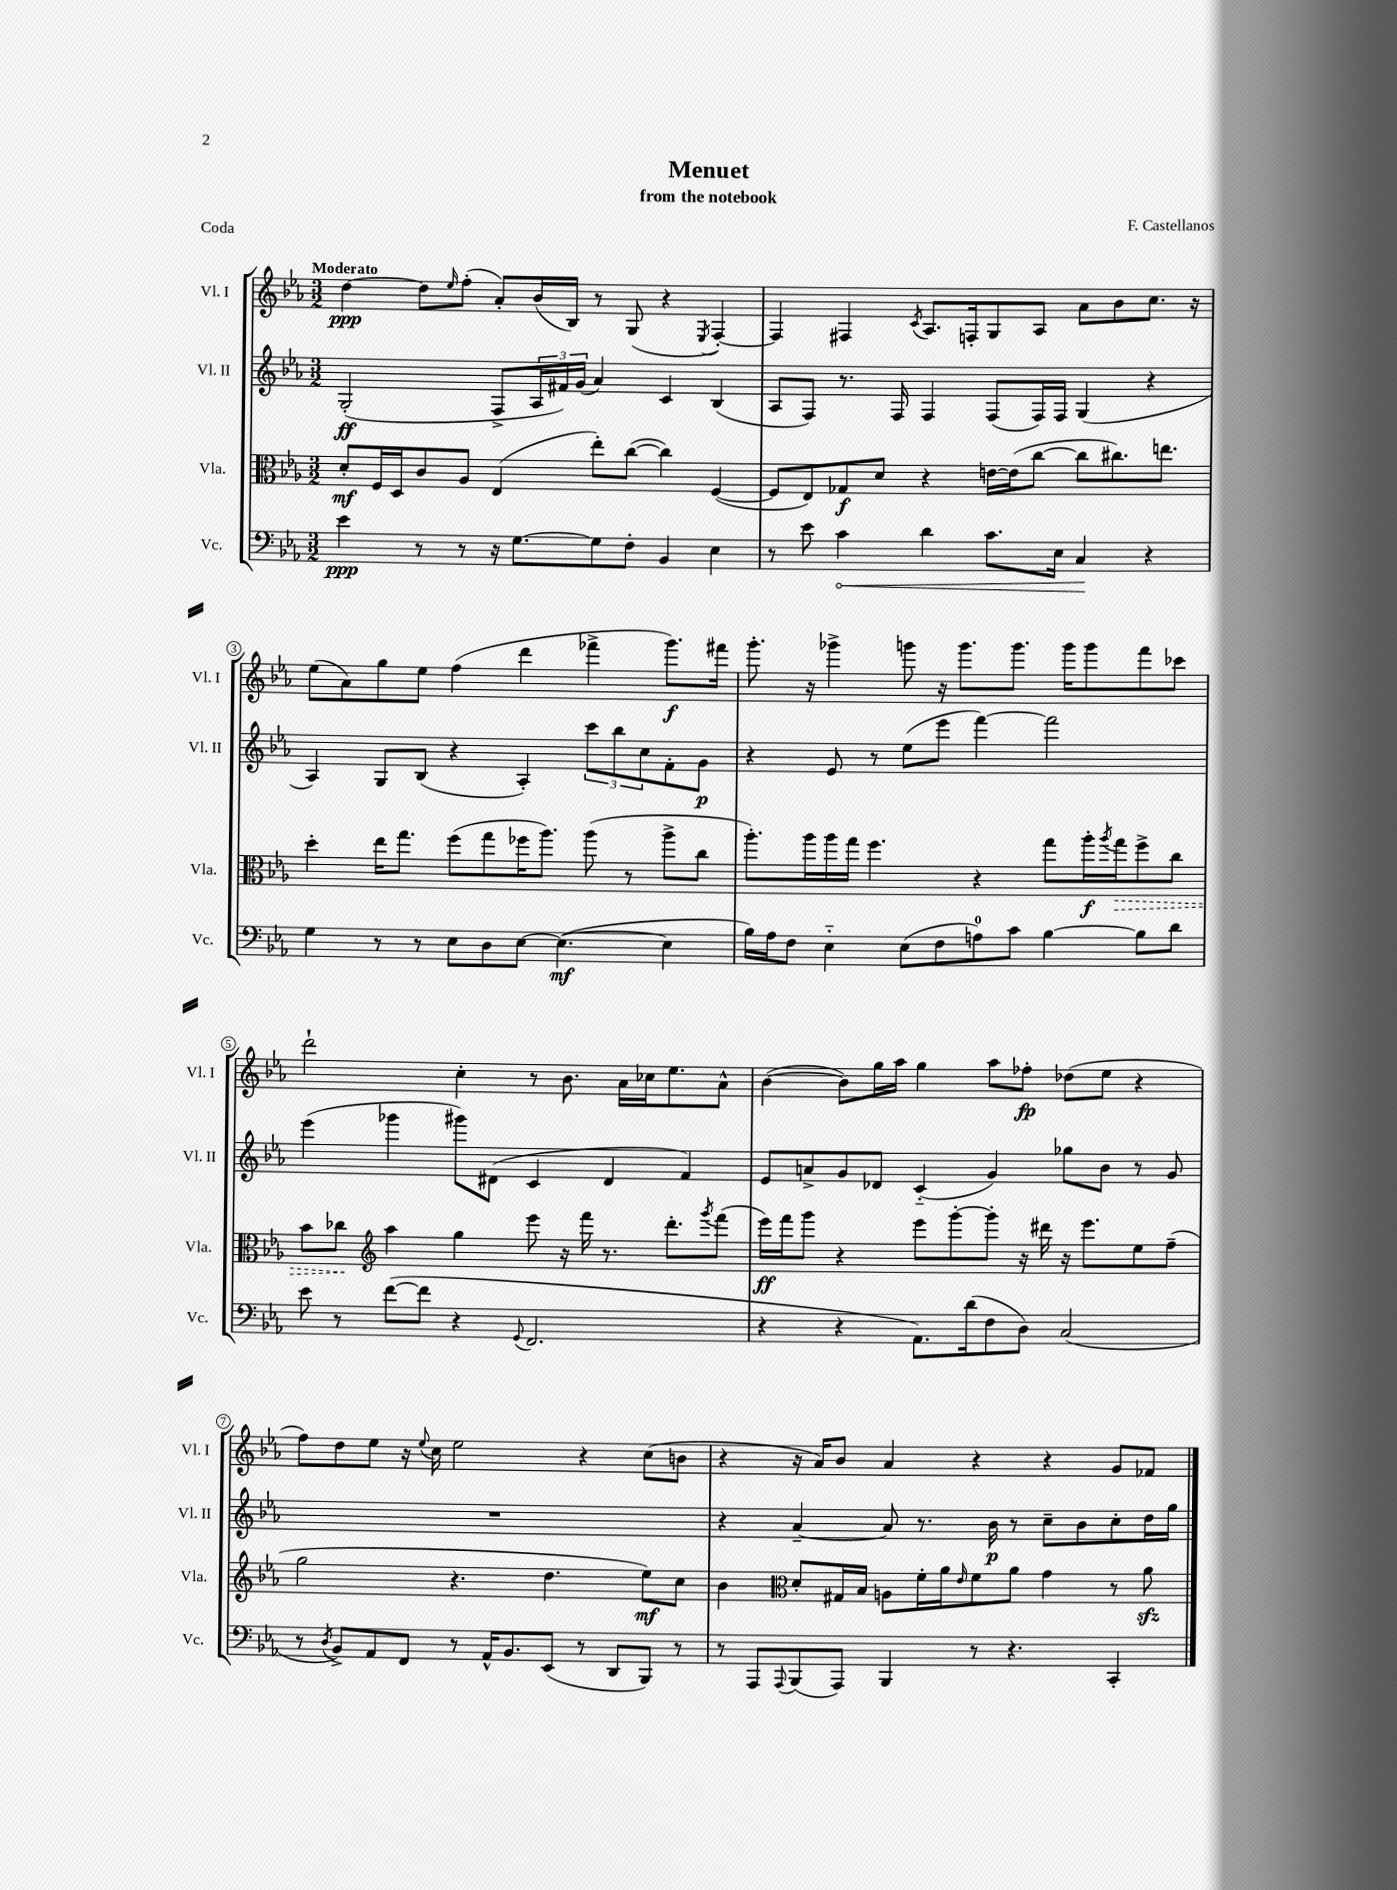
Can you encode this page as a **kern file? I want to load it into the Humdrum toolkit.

**kern	**kern	**kern	**kern
*staff4	*staff3	*staff2	*staff1
*clefF4	*clefC3	*clefG2	*clefG2
*k[b-e-a-]	*k[b-e-a-]	*k[b-e-a-]	*k[b-e-a-]
*M3/2	*M3/2	*M3/2	*M3/2
4e-	8d'	(2G'	[4dd
.	16F	.	.
.	16D	.	.
8r	8c	.	8dd]
.	.	.	16qqee-
8r	8A-	.	(8ff'
16r	(4E-	8F^	8a-')
[8.G	.	.	.
.	.	24A-	(16b-
.	.	24f#)	.
.	.	.	16B-)
.	.	(24g	.
8G]	8ee-')	4a-)	8r
8F'	([8cc	.	(8G
4BB-	4cc])	4c	4r
.	.	.	8qE-
4E-	([4F	(4B-	[4F')
=	=	=	=
8r	8F]	8A-	4F]
8e-	8E-)	8F)	.
4c	8G-	8.r	4F#
.	8d	.	.
.	.	16F	.
.	.	.	8qc
4d	4r	4F	8.A-
.	.	.	16F'
8.c	[16e	(8F	8G
.	(16e]	.	.
.	[8cc	16F)	8A-
16E-	.	16F	.
4C	8cc]	(4G	8a-
.	8.cc#)	.	8b-
4r	.	4r	8.cc
.	8.ee	.	.
.	.	.	16r
=	=	=	=
4G	4dd'	4A-)	(8ee-
.	.	.	8a-)
8r	16ee-	8G	8gg
.	8.gg	.	.
8r	.	(8B-	8ee-
8E-	(8ff	4r	(4ff
8D	8gg	.	.
[8E-	16ff-	4A-')	4ddd
.	8.aa-)	.	.
(4.E-_	.	.	.
.	(8aa-	12ccc	4fff-^
.	.	12bb-	.
.	8r	.	.
.	.	12cc	.
4E-]	8aa-^	8f'	8.ggg)
.	8cc	8g	.
.	.	.	16fff#
=	=	=	=
16B-)	8.aa-')	4r	8.ggg'
16A-	.	.	.
8F	.	.	.
.	16aa-	.	16r
4E-'~	16aa-	8e-	4ggg-^
.	16gg	.	.
.	4.ff	8r	.
(8E-	.	(8ee-	8ggg
8F	.	8eee-	16r
.	.	.	8.ggg
8A)	4r	[4fff)	.
8c	.	.	8.ggg
[4B-	8gg	2fff]	.
.	.	.	16ggg
.	16aa-'	.	8ggg
.	8qaa-	.	.
.	16gg	.	.
8B-]	8ff^	.	8fff
8d	8cc	.	8ccc-
=	=	=	=
8e-	8b-	(4eee-	2ddd`
8r	8cc-	.	.
*	*clefG2	*	*
([8f	4aa-	4ggg-	.
8f]	.	.	.
4r	4gg	8ggg#)	4cc'
.	.	(8d#	.
8qqGG	.	.	.
2.FF	8eee-	4c	8r
.	16r	.	8.b-
.	16fff	.	.
.	8.r	4d#	.
.	.	.	16a-
.	.	.	16cc-
.	8.ddd'	.	8.ee-
.	.	4f)	.
.	8qggg	.	.
.	(8fff	.	8a-^^
=	=	=	=
4r	16eee-)	8e-	([4b-
.	16fff	.	.
.	8ggg	8a^	.
4r	4r	8g	8b-])
.	.	8d-	16gg
.	.	.	16aa-
8.AA-)	8eee-	(4c'~	4gg
.	[8ggg'	.	.
(16d	.	.	.
8F	8ggg']	4g)	8aa-
8D)	16r	.	8ff-'
.	16ddd#	.	.
(2C	16r	8gg-	(8dd-
.	8.eee-	.	.
.	.	8b-	8ee-
.	8ee-	8r	4r
.	(8ff~	8g	.
=	=	=	=
8r	2gg	1.r	8ff)
8qD	.	.	.
8BB-^)	.	.	8dd
8AA-	.	.	8ee-
8FF	.	.	16r
.	.	.	8qqee-
.	.	.	16cc
8r	4.r	.	2ee-
16AA-^^	.	.	.
8.BB-	.	.	.
(8EE-	4.dd	.	.
8r	.	.	4r
8DD	.	.	.
8BBB-)	8ee-)	.	(8cc
8r	8cc	.	8b
=	=	=	=
8r	4b-	4r	4r
8AAA-	.	.	.
*	*clefC3	*	*
8qqAAA-	.	.	.
(8BBB-	8d'	[4a-~	16r
.	.	.	16a-)
8AAA-)	16G#	.	8b-
.	16B-	.	.
4BBB-	8A	8a-]	4a-
.	16f'	8.r	.
.	16a-	.	.
.	16qqe-	.	.
8r	8f	.	4r
.	.	16b-	.
4.r	8a-	8r	.
.	4g	8cc~	4r
.	.	8b-	.
4CC'	8r	8cc'	8g
.	8a-	16dd	8f-
.	.	16gg	.
==	==	==	==
*-	*-	*-	*-
